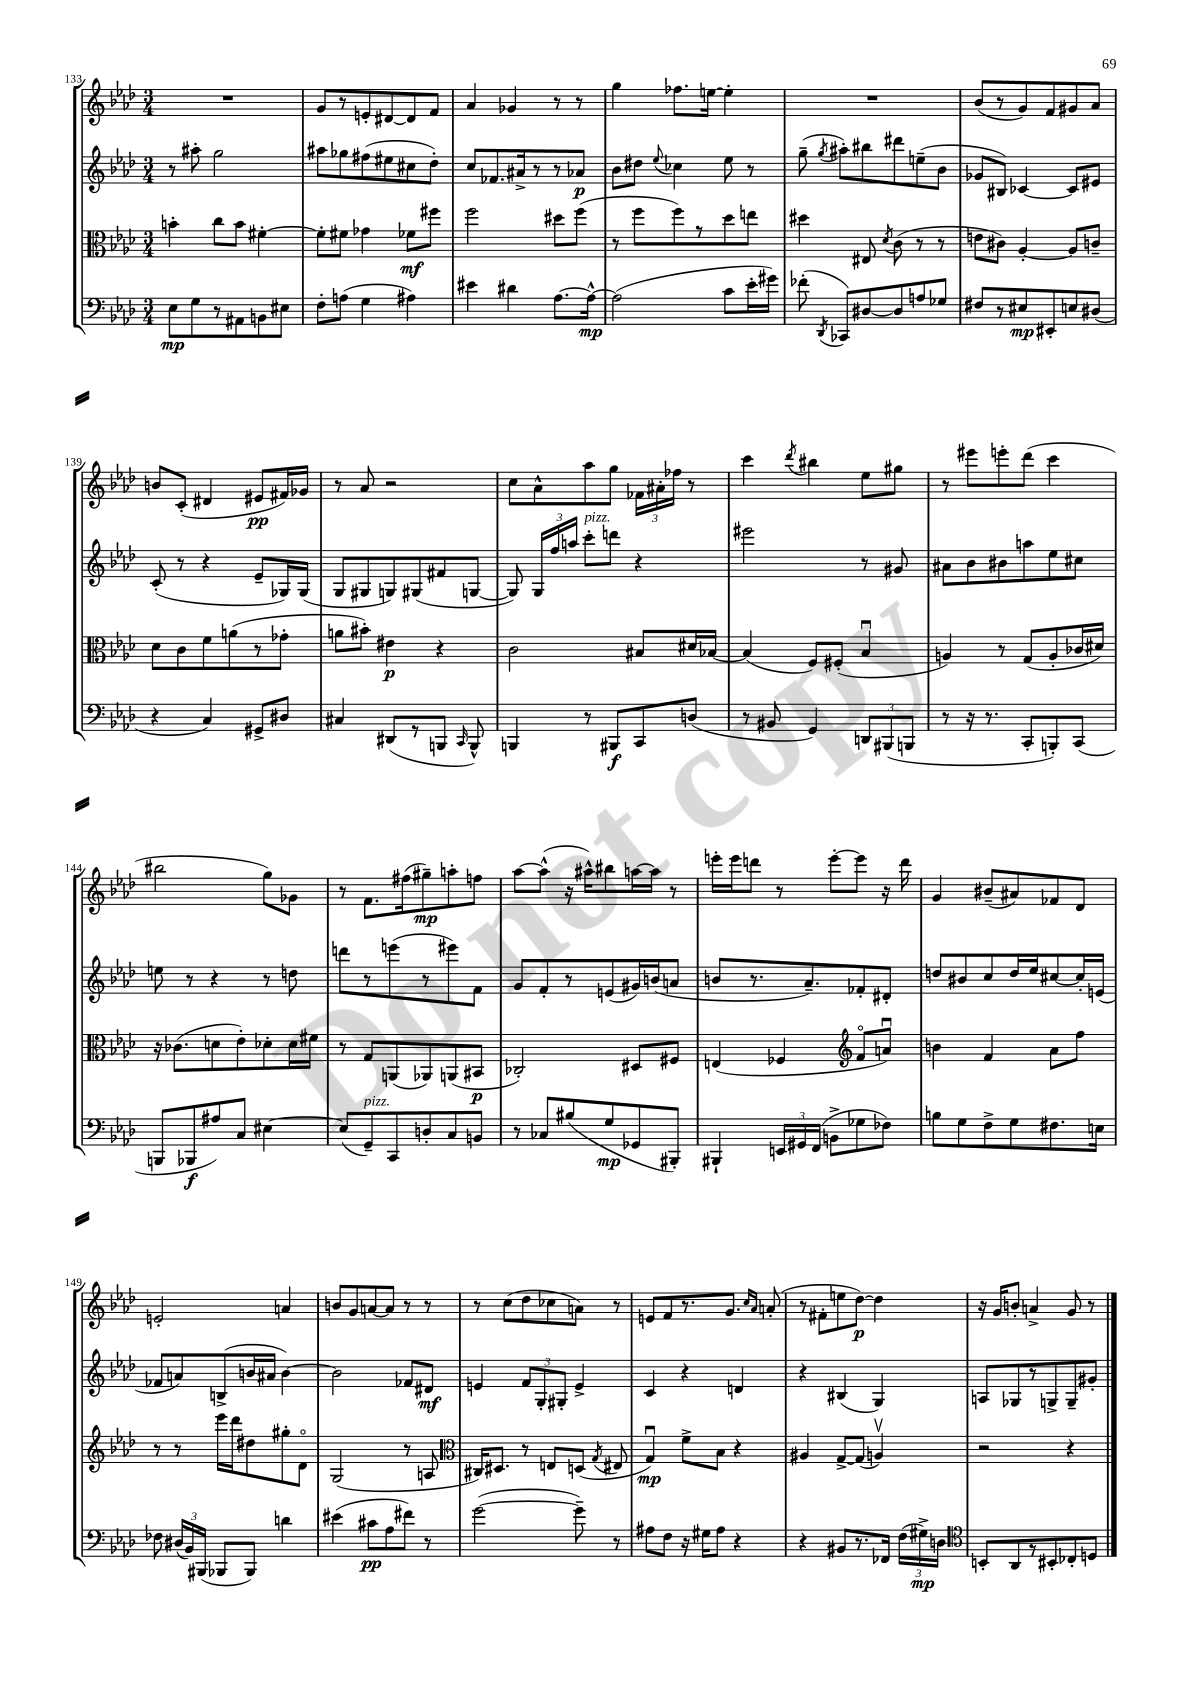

**kern	**dynam	**kern	**dynam	**kern	**dynam	**kern	**dynam
*part4	*part4	*part3	*part3	*part2	*part2	*part1	*part1
*staff4	*staff4	*staff3	*staff3	*staff2	*staff2	*staff1	*staff1
*clefF4	*	*clefC3	*	*clefG2	*	*clefG2	*
*k[b-e-a-d-]	*	*k[b-e-a-d-]	*	*k[b-e-a-d-]	*	*k[b-e-a-d-]	*
*M3/4	*	*M3/4	*	*M3/4	*	*M3/4	*
=133	=133	=133	=133	=133	=133	=133	=133
8E-\L	mp	4bn'\	.	8r	.	2.r	.
8G\	.	.	.	8aa#X'\	.	.	.
8r	.	8cc\L	.	2gg\	.	.	.
8AA#X\	.	8b\J	.	.	.	.	.
8BBn\	.	[4f#X'\	.	.	.	.	.
8E#X\J	.	.	.	.	.	.	.
=134	=134	=134	=134	=134	=134	=134	=134
8F'\L	.	8f#'\L]	.	8aa#X\L	.	8g/L	.
(8An\J	.	8f#X\J	.	8gg-X\	.	8r	.
4G\	.	4g-X\	.	(8ff#X\	.	8en'/	.
.	.	.	.	8ee#X\	.	[8d#X/	.
4A#X\)	.	8f-X\L	mf	8cc#X\	.	8d#/]	.
.	.	8ff#X\J	.	8dd-'\J)	.	8f/J	.
=135	=135	=135	=135	=135	=135	=135	=135
4e#X\	.	2ff\	.	8cc/L	.	4a-/	.
.	.	.	.	8.f-X/	.	.	.
4d#X\	.	.	.	.	.	4g-X/	.
.	.	.	.	16a#X^/k	.	.	.
.	.	.	.	8r	.	.	.
[8.A-\L	.	8dd#X\L	.	8r	.	8r	.
.	.	(8ff\J	.	8a-X/J	p	8r	.
16A-^^\Jk_	mp	.	.	.	.	.	.
=136	=136	=136	=136	=136	=136	=136	=136
(2A-\]	.	8r	.	8b-\L	.	4gg\	.
.	.	8ff\L	.	8dd#X\J	.	.	.
.	.	.	.	8qqee-/	.	.	.
.	.	8ff\)	.	4cc-X\	.	8.ff-X\L	.
.	.	8r	.	.	.	.	.
.	.	.	.	.	.	[16een\Jk	.
8c\L	.	8dd-\	.	8ee-\	.	4ee'\]	.
16e-'\L	.	8een\J	.	8r	.	.	.
16g#X\JJ)	.	.	.	.	.	.	.
=137	=137	=137	=137	=137	=137	=137	=137
(8f-X'\	.	4dd#X\	.	(8gg~\	.	2.r	.
8qDD-/	.	.	.	8qgg/	.	.	.
8CC-X/L)	.	.	.	8aa#X'\L)	.	.	.
[8D#X/	.	8E#X/	.	8bb#X\	.	.	.
.	.	8qd-/	.	.	.	.	.
8D#/]	.	(8c\	.	8ddd#X\	.	.	.
8An/	.	8r	.	(8een~\	.	.	.
8G-X/J	.	8r	.	8b-\J	.	.	.
=138	=138	=138	=138	=138	=138	=138	=138
8F#X/L	.	8en\L	.	8g-X/L	.	(8b-/L	.
8r	.	8c#X\J)	.	8B#X/J)	.	8r	.
8E#X/	mp	[4A-'/	.	[4c-X/	.	8g/)	.
8EE#X'/	.	.	.	.	.	8f/	.
8En/	.	8A-/L]	.	8c-/L]	.	8g#X/	.
(8D#X/J	.	8cn~/J	.	8e#X/J	.	8a-/J	.
!!LO:LB:g=z
=139	=139	=139	=139	=139	=139	=139	=139
4r	.	8d-\L	.	(8c'/	.	8bn/L	.
.	.	8c\	.	8r	.	(8c'/J	.
4C/)	.	8f\	.	4r	.	4d#X/	.
.	.	(8an\	.	.	.	.	.
8GG#X^/L	.	8r	.	8e-~/L	.	8e#X/L	pp
8D#X/J	.	8g-X'\J	.	16G-X/L)	.	16f#X/L)	.
.	.	.	.	(16G-/JJ	.	16g-X/JJ	.
=140	=140	=140	=140	=140	=140	=140	=140
4C#X/	.	8an\L	.	8G/L	.	8r	.
.	.	8b#X'\J)	.	8G#X/	.	8a-/	.
(8DD#X/L	.	4e#X\	p	8Gn/)	.	2r	.
8r	.	.	.	(8G#X/	.	.	.
8BBBn/J	.	4r	.	8f#X/	.	.	.
16qqCC/	.	.	.	.	.	.	.
8BBB^^/)	.	.	.	[8Gn/J	.	.	.
=141	=141	=141	=141	=141	=141	=141	=141
4BBBn/	.	2c\	.	8G/])	.	8cc\L	.
.	.	.	.	24G/LL	.	8a-^^\	.
.	.	.	.	24ff/	.	.	.
.	.	.	.	24aan/JJ	.	.	.
!	!	!	!	!LO:TX:a:i:t=pizz.	!	!	!
8r	.	.	.	8ccc'\L	.	8aa-\	.
8BBB#X/L	f	.	.	8dddn\J	.	8gg\J	.
8CC/	.	8B#X/L	.	4r	.	24f-X\LL	.
.	.	.	.	.	.	24a#X'\	.
.	.	.	.	.	.	24ff-X\JJ	.
(8Dn/J	.	16d#X/L	.	.	.	8r	.
.	.	[16B-X/JJ	.	.	.	.	.
=142	=142	=142	=142	=142	=142	=142	=142
8r	.	(4B-/]	.	2eee#X\	.	4ccc\	.
8BB#X/	.	.	.	.	.	.	.
.	.	.	.	.	.	8qddd-/	.
4GG/)	.	8F/L)	.	.	.	4bb#X\	.
.	.	(8F#X'/J	.	.	.	.	.
12DDn/L	.	4B-u/	.	8r	.	8ee-\L	.
(12BBB#X/	.	.	.	.	.	.	.
.	.	.	.	8g#X/	.	8gg#X\J	.
12BBBn/J	.	.	.	.	.	.	.
=143	=143	=143	=143	=143	=143	=143	=143
8r	.	4An/)	.	8a#X\L	.	8r	.
16r	.	.	.	8b-\	.	8eee#X\L	.
8.r	.	.	.	.	.	.	.
.	.	8r	.	8b#X\	.	8eeen'\	.
8CC'/L	.	(8G/L	.	8aan\	.	(8ddd-\J	.
8BBBn'/)	.	8A'/	.	8ee-\	.	4ccc\	.
(8CC/J	.	16c-X/L	.	8cc#X\J	.	.	.
.	.	16d#X/JJ)	.	.	.	.	.
!!LO:LB:g=z
=144	=144	=144	=144	=144	=144	=144	=144
8BBBn/L	.	16r	.	8een\	.	2bb#X\	.
.	.	(8.c-X\L	.	.	.	.	.
8BBB-X/	f	.	.	8r	.	.	.
8A#X/)	.	8dn\	.	4r	.	.	.
8C/J	.	8e-'\)	.	.	.	.	.
[4E#X\	.	8d-X'\	.	8r	.	8gg\L)	.
.	.	16d-\L	.	8ddn\	.	8g-X\J	.
.	.	16f#X\JJ	.	.	.	.	.
=145	=145	=145	=145	=145	=145	=145	=145
(8E#/L]	.	8r	.	8dddn\L	.	8r	.
!LO:TX:a:i:t=pizz.	!	!	!	!	!	!	!
8GG~/)	.	8G/L	.	8r	.	8.f\L	.
8CC/	.	(8AAn/	.	(8eeen\	.	.	.
.	.	.	.	.	.	(16ff#X\k	.
8Dn'/	.	8AA-X/)	.	8r	.	8gg#X~\)	mp
8C/	.	(8AAn/	.	8eee#X\)	.	8aan'\	.
8BBn/J	.	8BB#X/J	p	8f\J	.	8ffn\J	.
=146	=146	=146	=146	=146	=146	=146	=146
8r	.	2C-X'/)	.	8g/L	.	[8aa-\L	.
8C-X/L	.	.	.	8f'/	.	(8aa-^^\J]	.
(8B#X/	.	.	.	8r	.	16r	.
.	.	.	.	.	.	16aa#X^^\KL)	.
8G/	mp	.	.	(8en/	.	8bb#X\	.
8GG-X/	.	8D#X/L	.	16g#X/L)	.	[16aan\L	.
.	.	.	.	(16bn/J	.	16aa\JJ]	.
8BBB#X'/J)	.	8F#X/J	.	8an/J	.	8r	.
=147	=147	=147	=147	=147	=147	=147	=147
4BBB#X`/	.	(4En/	.	8bn/L	.	16eeen'\LL	.
.	.	.	.	.	.	16eee\J	.
.	.	.	.	8.r	.	8dddn\J	.
24EEn/LL	.	4F-X/	.	.	.	8r	.
24GG#X/	.	.	.	.	.	.	.
.	.	.	.	8.a-~/)	.	.	.
(24FF/JJ	.	.	.	.	.	.	.
8BBn^\L	.	.	.	.	.	[8eee'\L	.
*	*	*clefG2	*	*	*	*	*
8G-X\	.	8f/L	.	8f-X'/	.	8eee\J]	.
8F-X\J)	.	8anu/J)	.	8d#X'/J	.	16r	.
.	.	.	.	.	.	16ddd\	.
=148	=148	=148	=148	=148	=148	=148	=148
8Bn\L	.	4bn\	.	8ddn/L	.	4g/	.
8G\	.	.	.	8b#X/	.	.	.
8F^\	.	4f/	.	8cc/	.	(8b#X~/L	.
8G\	.	.	.	16dd/L	.	8a#X/)	.
.	.	.	.	16ee-/J	.	.	.
8.F#X\	.	8a-\L	.	[8cc#X/	.	8f-X/	.
.	.	8ff\J	.	16cc#'/L]	.	8d-/J	.
16En\Jk	.	.	.	(16en/JJ	.	.	.
!!LO:LB:g=z
=149	=149	=149	=149	=149	=149	=149	=149
8F-X\	.	8r	.	8f-X/L	.	2en'/	.
(24D#X/LL	.	8r	.	8an/)	.	.	.
24BB-/)	.	.	.	.	.	.	.
(24BBB#X/JJ	.	.	.	.	.	.	.
8BBB-X/L	.	16eee-\LL	.	(8Bn^/	.	.	.
.	.	16ddd-\J	.	.	.	.	.
8BBB-/J)	.	8dd#X\	.	16bn/L	.	.	.
.	.	.	.	16a#X/JJ	.	.	.
4dn\	.	8gg#X'\	.	[4b\)	.	4an/	.
.	.	8d-\J	.	.	.	.	.
=150	=150	=150	=150	=150	=150	=150	=150
(4e#X\	.	(2G/	.	2b\]	.	8bn/L	.
.	.	.	.	.	.	8g/	.
8c#X\L	pp	.	.	.	.	[8an/	.
8A-\	.	.	.	.	.	8a/J]	.
8f#X\J)	.	8r	.	8f-X/L	.	8r	.
8r	.	8An/	.	8d#X/J	mf	8r	.
=151	=151	=151	=151	=151	=151	=151	=151
*	*	*clefC3	*	*	*	*	*
([2g\	.	16C#X/KL)	.	4en/	.	8r	.
.	.	8.D#X/J	.	.	.	.	.
.	.	.	.	.	.	(8cc\L	.
.	.	8r	.	12f/L	.	8dd-\	.
.	.	.	.	12G'/	.	.	.
.	.	8En/L	.	.	.	8cc-X\	.
.	.	.	.	12G#X'/J	.	.	.
8g~\])	.	(8Dn/J	.	4e^/	.	8an\J)	.
.	.	8qG/	.	.	.	.	.
8r	.	8E#X/	.	.	.	8r	.
=152	=152	=152	=152	=152	=152	=152	=152
8A#X\L	.	4Gu/)	mp	4c/	.	8en/L	.
8F\J	.	.	.	.	.	8f/	.
16r	.	8f^\L	.	4r	.	8.r	.
16G#X\KL	.	.	.	.	.	.	.
8A#\J	.	8B-\J	.	.	.	.	.
.	.	.	.	.	.	8.g/J	.
4r	.	4r	.	4dn/	.	.	.
.	.	.	.	.	.	16qqcc/LL	.
.	.	.	.	.	.	16qqa-/JJ	.
.	.	.	.	.	.	(8an'/	.
=153	=153	=153	=153	=153	=153	=153	=153
4r	.	4A#X/	.	4r	.	8r	.
.	.	.	.	.	.	8f#X'\L	.
8BB#X/L	.	[8G^/L	.	(4B#X/	.	8een\	.
8.r	.	(8G/J]	.	.	.	[8dd-\J)	p
.	.	4Anv/)	.	4G/)	.	4dd-\]	.
16FF-X/Jk	.	.	.	.	.	.	.
(24F\LL	.	.	.	.	.	.	.
24G#X^\)	mp	.	.	.	.	.	.
24Dn\JJ	.	.	.	.	.	.	.
=154	=154	=154	=154	=154	=154	=154	=154
*clefC4	*	*	*	*	*	*	*
8BBn'/L	.	2r	.	8An/L	.	16r	.
.	.	.	.	.	.	16g/KL	.
8AA-/	.	.	.	8G-X/	.	8bn'/J	.
8r	.	.	.	8r	.	4an^/	.
8BB#X'/	.	.	.	8Gn^/	.	.	.
8C-X'/	.	4r	.	8G~/	.	8g/	.
8Dn/J	.	.	.	8g#X'/J	.	8r	.
==	==	==	==	==	==	==	==
*-	*-	*-	*-	*-	*-	*-	*-
